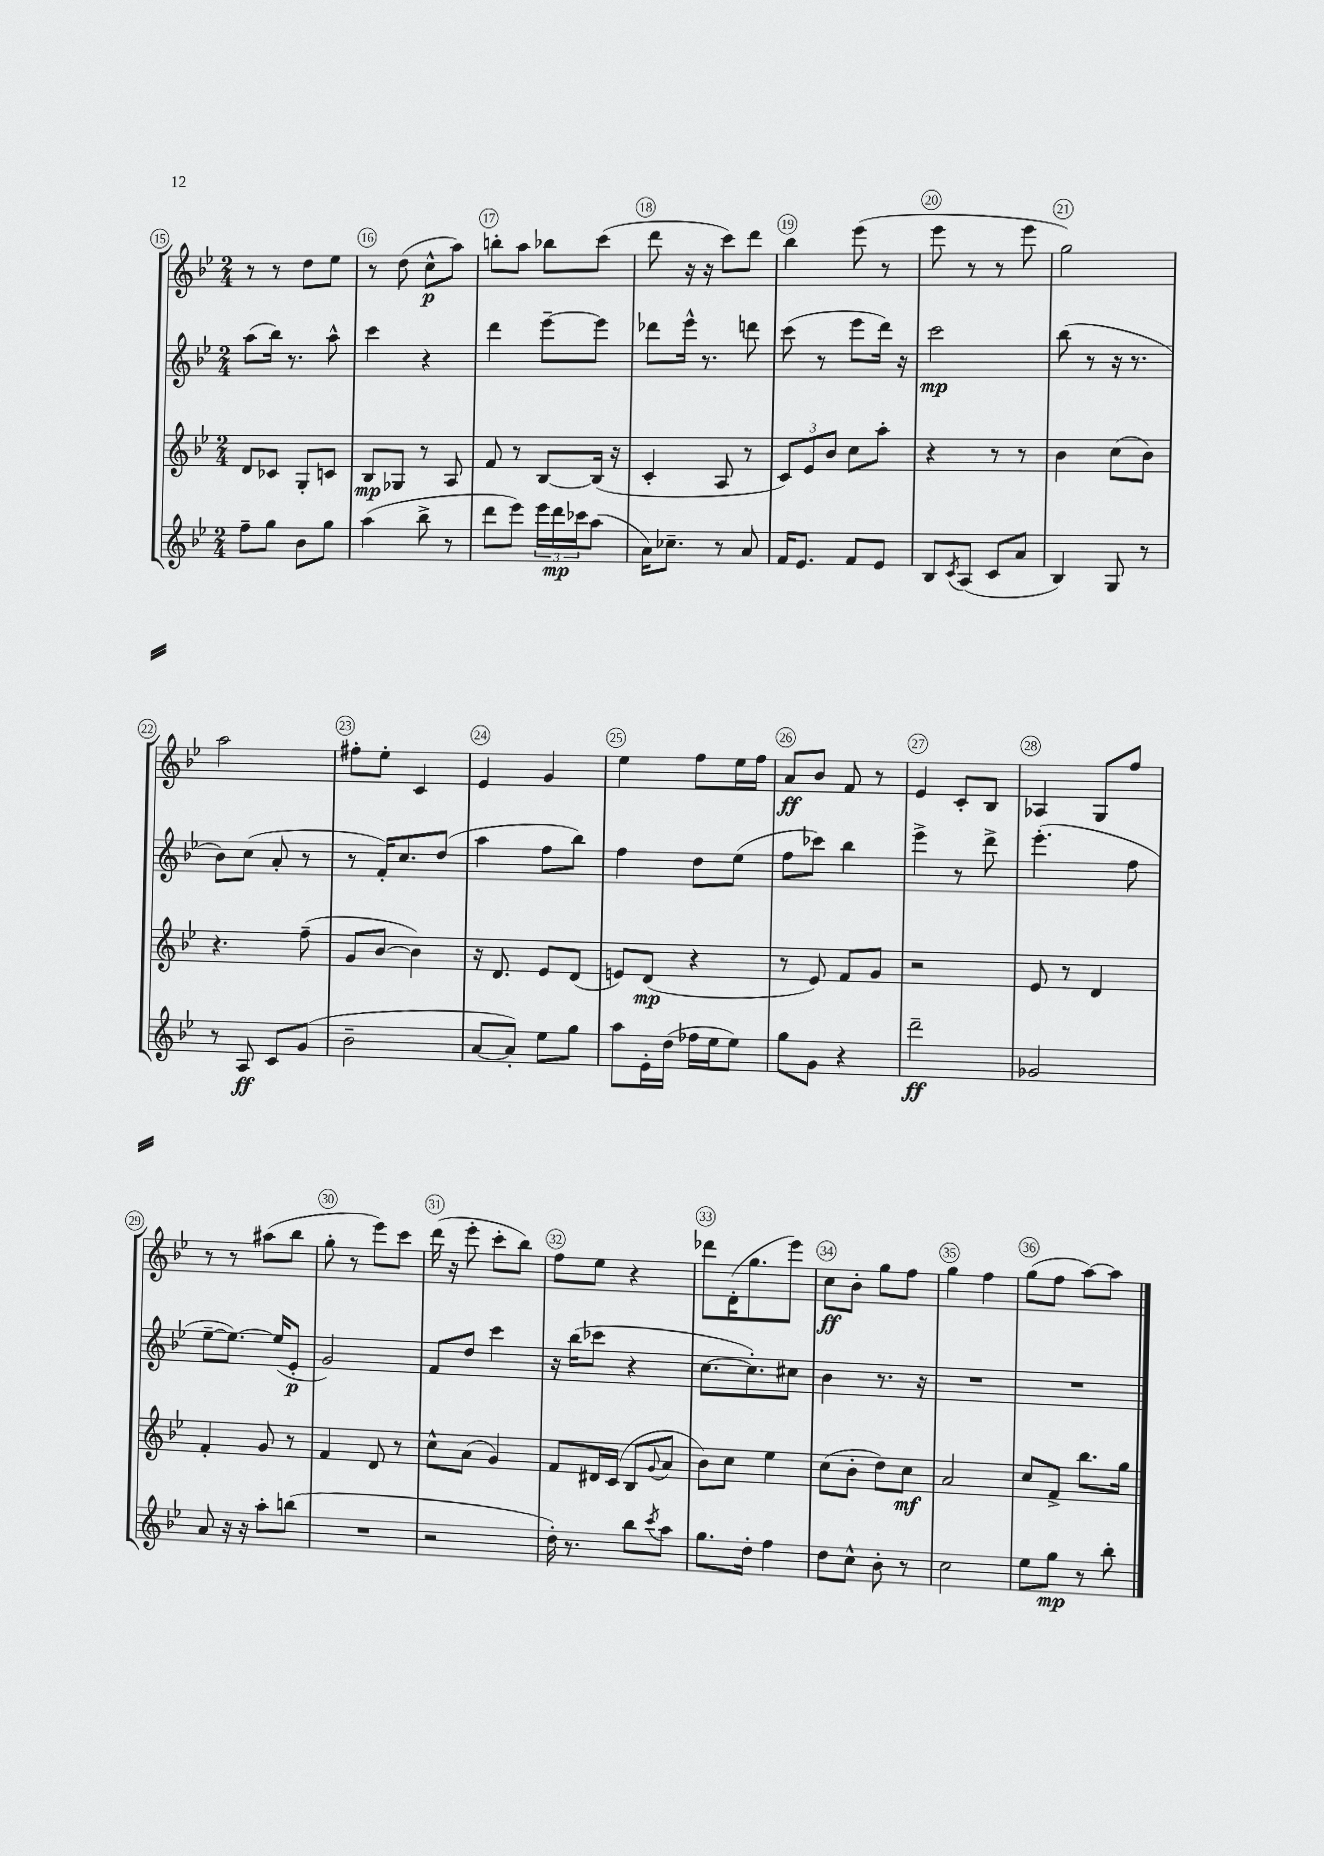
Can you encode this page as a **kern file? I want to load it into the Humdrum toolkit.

**kern	**kern	**kern	**kern
*staff4	*staff3	*staff2	*staff1
*clefG2	*clefG2	*clefG2	*clefG2
*k[b-e-]	*k[b-e-]	*k[b-e-]	*k[b-e-]
*M2/4	*M2/4	*M2/4	*M2/4
8ff~\L	8d/L	(8aa\L	8r
8gg\J	8c-/J	16bb-\Jk)	8r
.	.	8.r	.
8b-\L	8G'/L	.	8dd\L
8gg\J	8c/J	8aa^^\	8ee-\J
=	=	=	=
(4aa\	8B-/L	4ccc\	8r
.	8G-/J	.	(8dd\
8bb-^\	8r	4r	8cc^^\L
8r	8A/	.	8aa\J)
=	=	=	=
8ddd\L	8f/	4ddd\	8bb'\L
8eee-\J)	8r	.	8aa\J
24eee-\LL	[8B-/L	[8eee-~\L	8bb-\L
24ddd\	.	.	.
24ccc-\J	.	.	.
(8aa\J	(16B-/]Jk	8eee-\]J	(8ccc\J
.	16r	.	.
=	=	=	=
16a\LK)	4c'/	8ddd-\L	8ddd\
8.cc-~\J	.	.	.
.	.	16eee-^^\Jk	16r
.	.	8.r	16r
8r	8A/	.	8ccc\L)
8a/	8r	8ddd\	8ddd\J
=	=	=	=
16f/LK	12c/L)	(8ccc\	4bb-\
8.e-/J	.	.	.
.	12e-/	.	.
.	.	8r	.
.	12b-/J	.	.
8f/L	8cc\L	8eee-\L	(8eee-\
8e-/J	8aa'\J	16ddd\Jk)	8r
.	.	16r	.
=	=	=	=
8B-/L	4r	2ccc\	8eee-\
8qc/	.	.	.
(8A/J	.	.	8r
8c/L	8r	.	8r
8a/J	8r	.	8eee-\
=	=	=	=
4B-/)	4b-\	(8bb-\	2gg\)
.	.	8r	.
8G/	(8cc\L	16r	.
.	.	8.r	.
8r	8b-\J)	.	.
=	=	=	=
8r	4.r	8b-\L)	2aa\
8A/	.	(8cc\J	.
8c/L	.	8a'/	.
(8g/J	(8ff~\	8r	.
=	=	=	=
2b-~\	8g/L	8r	8ff#'\L
.	[8b-/J	16f'/LK)	8ee-'\J
.	.	8.cc/	.
.	4b-\])	.	4c/
.	.	(8dd/J	.
=	=	=	=
[8a/L	16r	4aa\	4e-/
.	8.d/	.	.
8a'/]J)	.	.	.
8ee-\L	8e-/L	8ff\L	4g/
8gg\J	(8d/J	8bb-\J)	.
=	=	=	=
8aa\L	8e/L)	4ff\	4ee-\
16e-'\L	(8d/J	.	.
(16dd\JJ	.	.	.
16ff-\LL	4r	8dd\L	8ff\L
16ee-\J	.	.	.
8ee-\J)	.	(8ee-\J	16ee-\L
.	.	.	16ff\JJ
=	=	=	=
8gg\L	8r	8ff\L	8a/L
8g\J	8e-/)	8ccc-\J)	8b-/J
4r	8f/L	4bb-\	8f/
.	8g/J	.	8r
=	=	=	=
2ddd~\	2r	4eee-^\	4e-/
.	.	8r	8c'/L
.	.	8ddd^\	8B-/J
=	=	=	=
2g-/	8e-/	(4.eee-'\	4A-/
.	8r	.	.
.	4d/	.	8G/L
.	.	8ff\	8ff/J
=	=	=	=
8a/	4f'/	[8ee-~\L	8r
16r	.	8.ee-\_J)	8r
16r	.	.	.
8aa'\L	8g/	.	(8aa#\L
.	.	(16ee-/]LK	.
(8bb\J	8r	8e-'/J	8bb-\J
=	=	=	=
2r	4f/	2g/)	8gg'\
.	.	.	8r
.	8d/	.	8eee-\L)
.	8r	.	8ccc\J
=	=	=	=
2r	8cc^^\L	8f/L	(16ddd\
.	.	.	16r
.	(8a\J	8dd/J	8eee-'\
.	4g/)	4ccc\	8ccc'\L
.	.	.	8bb-\J)
=	=	=	=
16dd'\)	8f/L	16r	8ff\L
8.r	.	(16bb-\LK	.
.	16d#/L	8ccc-\J	8ee-\J
.	(16c/JJ	.	.
8bb-\L	8B-/L	4r	4r
8qccc/	8qqg/	.	.
8aa\J	8a/J	.	.
=	=	=	=
8.gg\L	8b-\L)	[8.cc\L	8ddd-\L
.	8cc\J	.	(16d'\K
16dd'\Jk	.	8.cc'\])	8.gg\
4ff\	4ee-\	.	.
.	.	8cc#\J	8eee-\J)
=	=	=	=
8dd\L	(8cc\L	4b-\	8cc\L
8cc^^\J	8b-'\J	.	8b-'\J
8b-'\	8dd\L)	8.r	8gg\L
8r	8cc\J	.	8ff\J
.	.	16r	.
=	=	=	=
2cc\	2a/	2r	4gg\
.	.	.	4ff\
=	=	=	=
8ee-\L	8cc/L	2r	(8gg\L
8gg\J	8f^/J	.	8ff\J
8r	8.bb-\L	.	[8aa\L)
8bb-'\	.	.	8aa\]J
.	16gg\Jk	.	.
==	==	==	==
*-	*-	*-	*-
